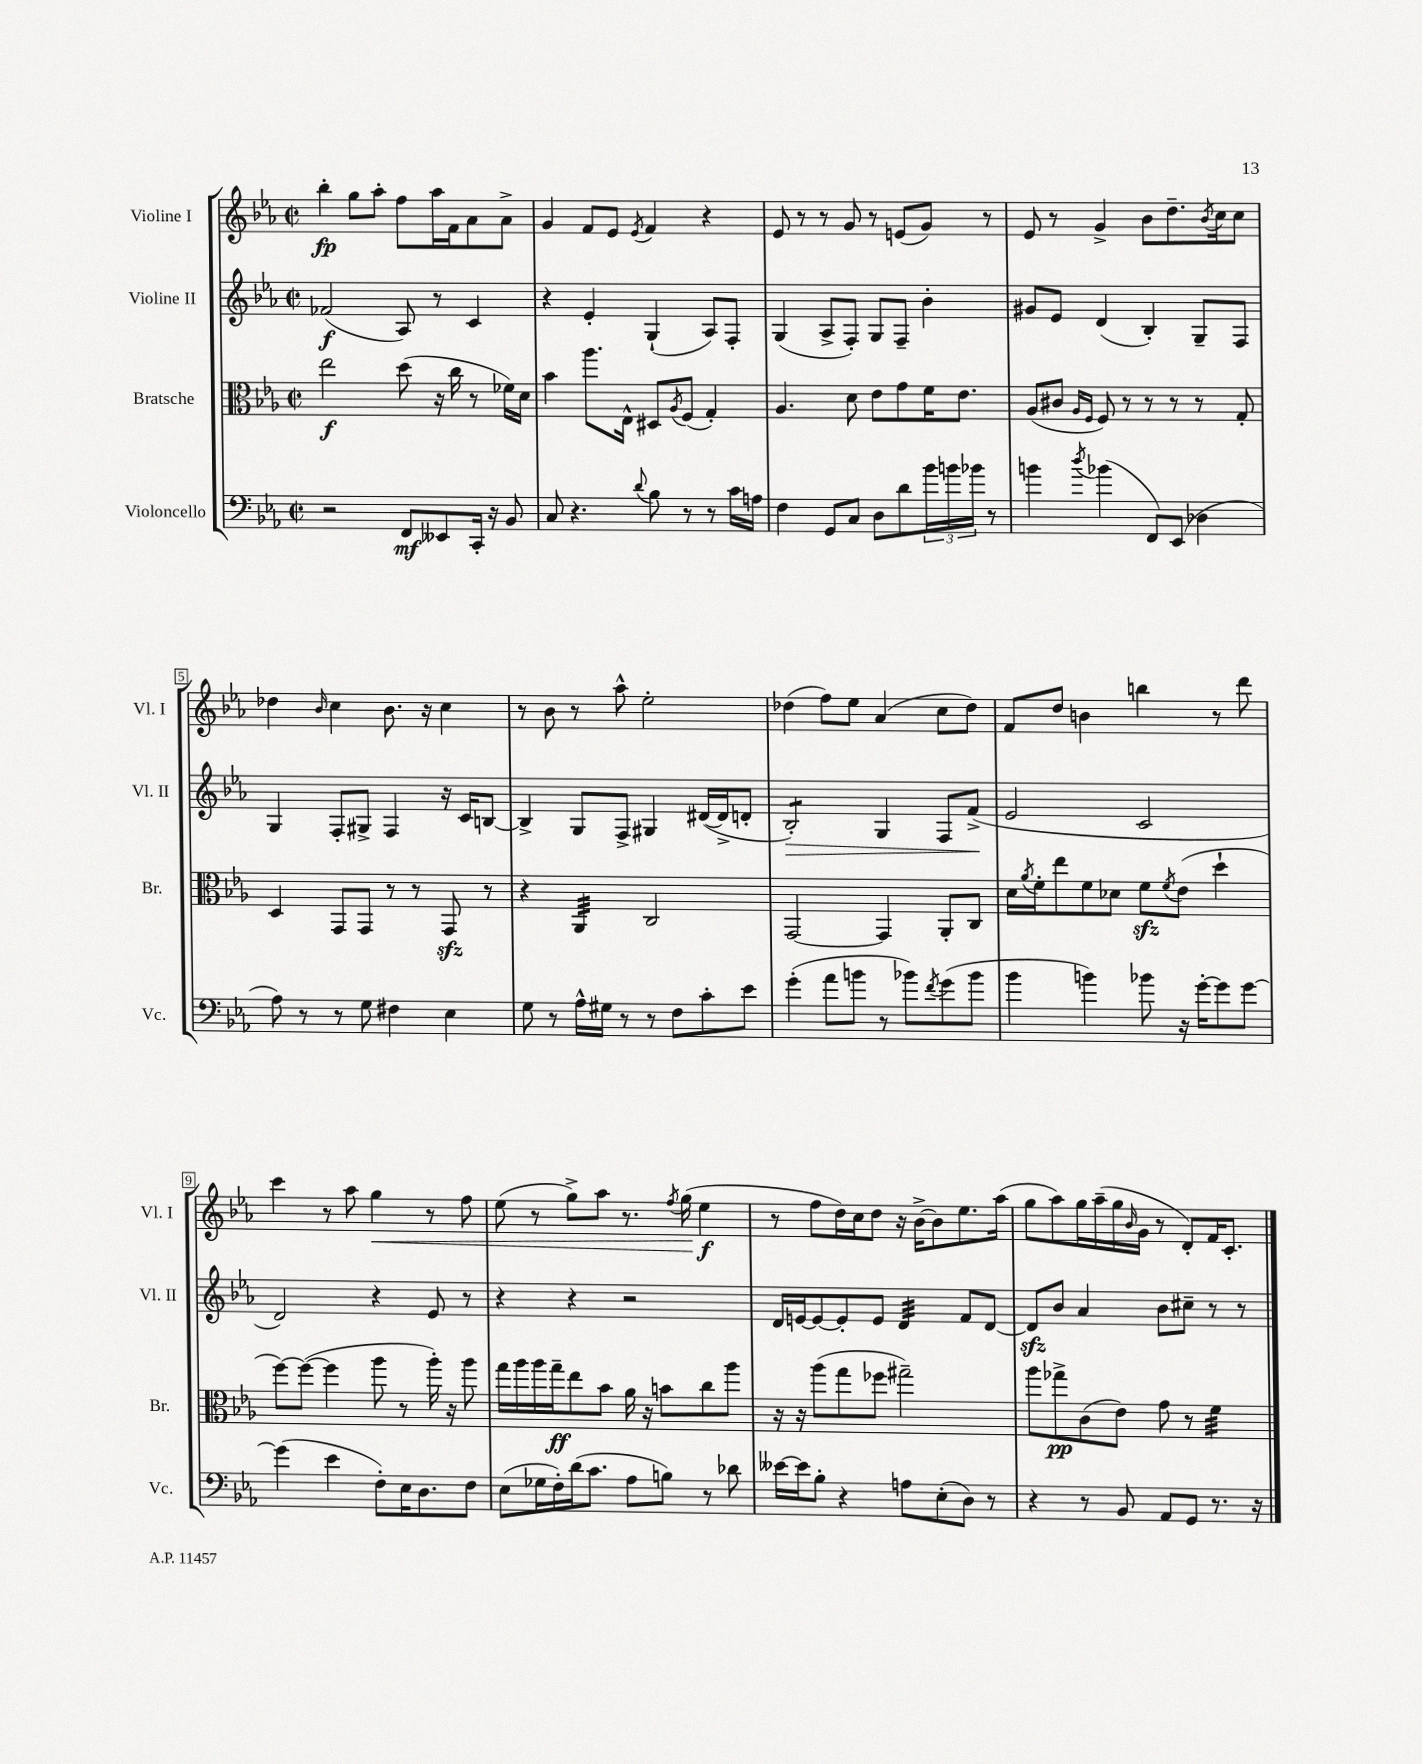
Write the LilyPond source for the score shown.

<<
\new StaffGroup <<
\new Staff = "s0" \with { instrumentName = "Violine I" shortInstrumentName = "Vl. I" } {
    \clef treble \key ees \major \defaultTimeSignature \time 2/2
    bes''4-.\fp g''8 aes''8-. f''8 aes''16 f'16 aes'8 aes'8-> |
    g'4 f'8 ees'8 \acciaccatura { ees'8 } f'4 r4 |
    ees'8 r8 r8 g'8 r8 e'8( g'8) r8 |
    ees'8 r8 g'4-> bes'8 d''8.-- \acciaccatura { bes'8 } c''16 c''8 |
    des''4 \grace { bes'16 } c''4 bes'8. r16 c''4 |
    r8 bes'8 r8 aes''8-^ ees''2-. |
    des''4( f''8) ees''8 aes'4( c''8 des''8) |
    f'8 d''8 b'4 b''4 r8 d'''8 |
    c'''4 r8 aes''8 g''4\< r8 f''8 |
    ees''8( r8 g''8->) aes''8 r8. \acciaccatura { f''8 } g''16\!( ees''4\f |
    r8 f''8 d''16) c''16 d''8 r16 bes'16~-> bes'8 ees''8. aes''16( |
    g''8 aes''8) g''16 aes''16--( g''16 \grace { bes'16 } g'16 r8 d'8-.) f'16 c'8.-. \bar "|." |
}
\new Staff = "s1" \with { instrumentName = "Violine II" shortInstrumentName = "Vl. II" } {
    \clef treble \key ees \major \defaultTimeSignature \time 2/2
    fes'2\f( aes8) r8 c'4 |
    r4 ees'4-. g4-!( aes8) f8-. |
    g4( aes8-> f8-.) g8 f8-- bes'4-. |
    gis'8 ees'8 d'4( bes4-.) g8-- f8 |
    g4 f8-. gis8-> f4 r16 c'16 b8~ |
    b4-> g8 f8-> gis4 dis'16~( dis'16-> d'8-. |
    bes2:8-.\>) g4 f8 f'8->\!( |
    ees'2 c'2 |
    d'2) r4 ees'8 r8 |
    r4 r4 r2 |
    d'16 e'16~ e'8~ e'8-. e'8 d'4:32 f'8 d'8~ |
    d'8\sfz bes'8 aes'4 bes'8 cis''8-- r8 r8 \bar "|." |
}
\new Staff = "s2" \with { instrumentName = "Bratsche" shortInstrumentName = "Br." } {
    \clef alto \key ees \major \defaultTimeSignature \time 2/2
    ees''2\f d''8( r16 c''16 r8 fes'16) d'16 |
    bes'4 aes''8. ees16-^ dis8 \acciaccatura { aes8 } f8( g4-.) |
    aes4. d'8 ees'8 g'8 f'16 ees'8. |
    aes8( cis'8 \grace { aes16 f16 } f8) r8 r8 r8 r8 g8-. |
    d4 g,8 g,8 r8 r8 g,8\sfz r8 |
    r4 aes,4:32 c2 |
    g,2~ g,4 aes,8-. c8 |
    d'16 \acciaccatura { aes'8 } f'16-. ees''8 f'8 des'8 f'8\sfz \acciaccatura { f'8 } ees'8( d''4-! |
    f''8~) f''8~( f''4 aes''8 r8 aes''16-.) r16 aes''8 |
    g''16 aes''16 aes''16 g''16--\ff ees''8 bes'8 aes'16 r16 b'8 c''8 aes''8 |
    r16 r16 aes''8( g''8 fes''8 gis''2--) |
    aes''8 ges''8->\pp c'8( ees'8) g'8 r8 f'4:32 \bar "|." |
}
\new Staff = "s3" \with { instrumentName = "Violoncello" shortInstrumentName = "Vc." } {
    \clef bass \key ees \major \defaultTimeSignature \time 2/2
    r2 f,8\mf eeses,8 c,16-. r16 bes,8 |
    c8 r4. \appoggiatura { d'8 } bes8 r8 r8 c'16 a16 |
    f4 g,8 c8 d8 d'8 \tuplet 3/2 { bes'16 b'16 bes'16 } r8 |
    b'4 \acciaccatura { d''8 } bes'4( f,8) ees,8( des4 |
    aes8) r8 r8 g8 fis4 ees4 |
    g8 r8 aes16-^ gis16 r8 r8 f8 c'8-. ees'8 |
    g'4-.( aes'8 b'8 r8 bes'8) \acciaccatura { f'8 } g'8( bes'8 |
    bes'4 b'4) bes'8 r16 g'16~-. g'8 g'8~ |
    g'4( ees'4 f8-.) ees16 d8. f8 |
    ees8( ges16 f16-.) d'16( c'8. aes8 b8) r8 des'8 |
    eeses'16~ eeses'16 bes8-. r4 a8 ees8-.( d8) r8 |
    r4 r8 bes,8 aes,8 g,8 r8. r16 \bar "|." |
}
>>
>>
\layout { \context { \Score \override BarNumber.stencil = #(make-stencil-boxer 0.1 0.3 ly:text-interface::print) } }
